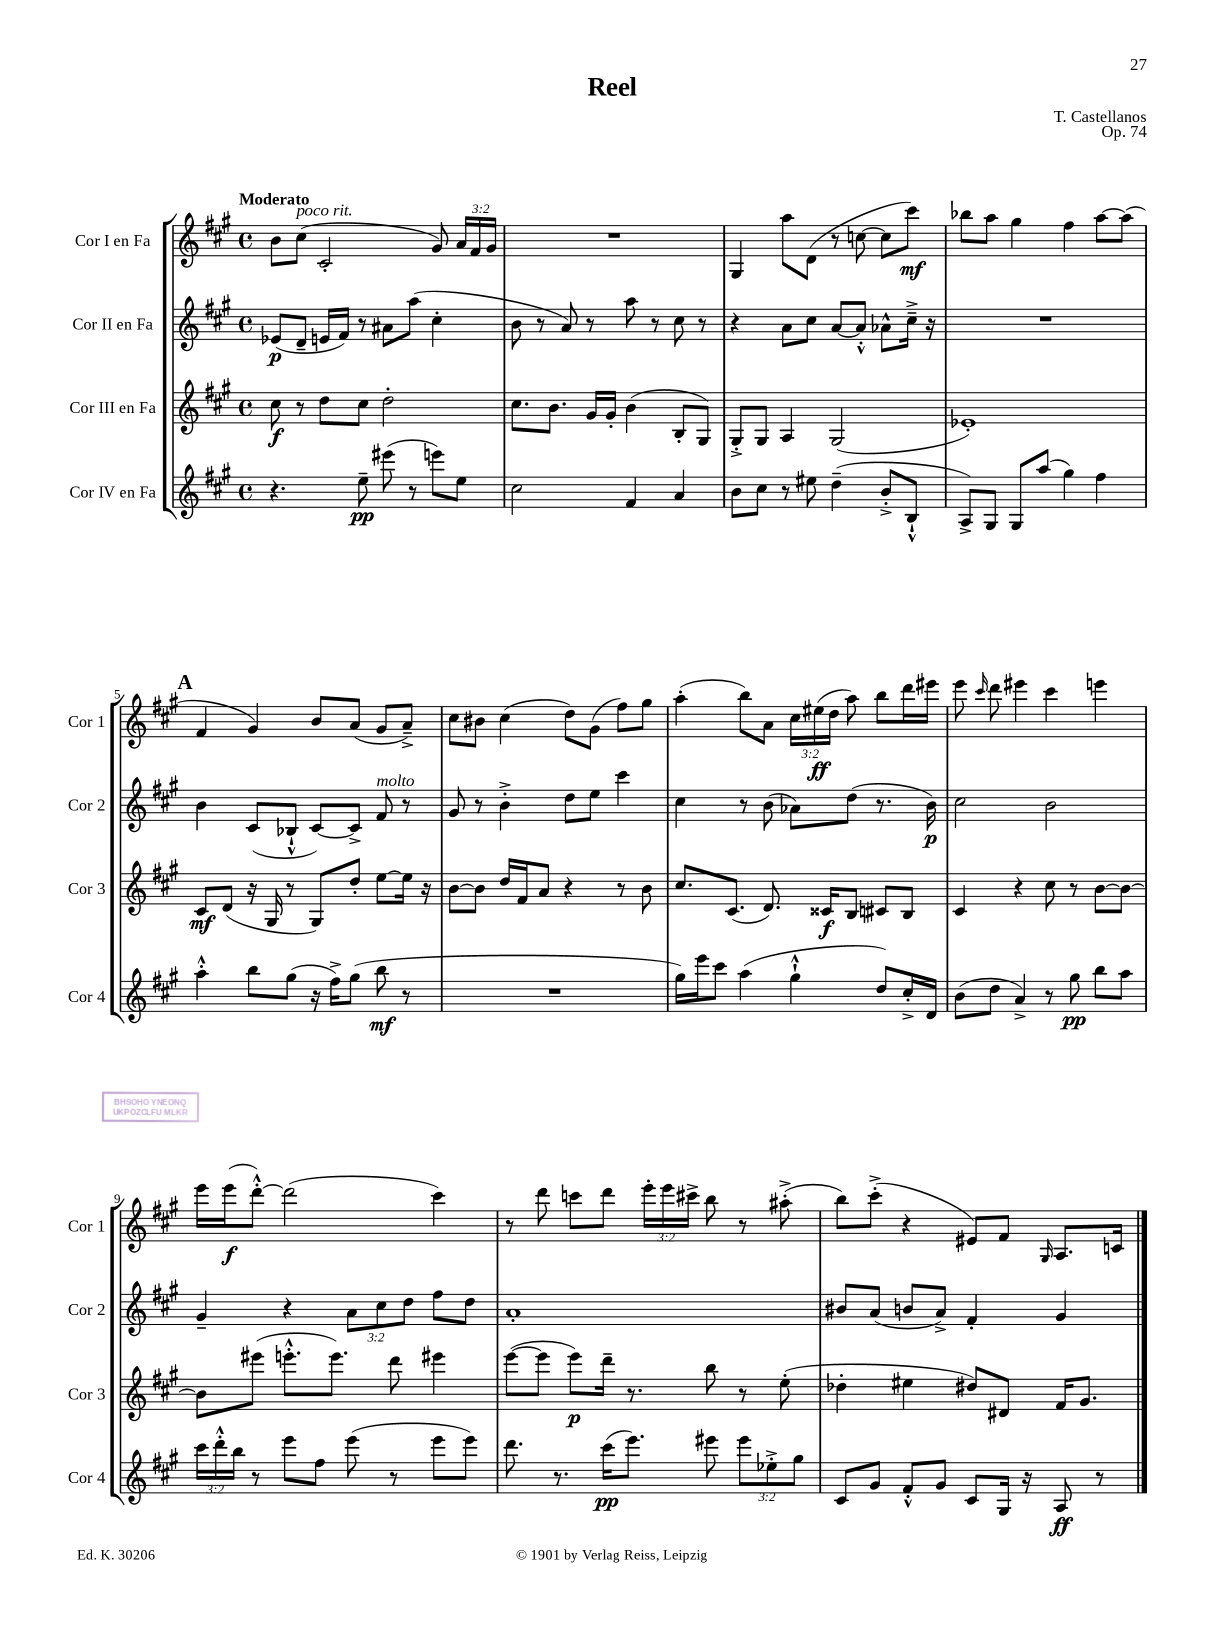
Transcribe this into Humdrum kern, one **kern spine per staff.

**kern	**dynam	**kern	**dynam	**kern	**dynam	**kern	**dynam
*part4	*part4	*part3	*part3	*part2	*part2	*part1	*part1
*staff4	*staff4	*staff3	*staff3	*staff2	*staff2	*staff1	*staff1
*I"Cor IV en Fa	*	*I"Cor III en Fa	*	*I"Cor II en Fa	*	*I"Cor I en Fa	*
*I'Cor 4	*	*I'Cor 3	*	*I'Cor 2	*	*I'Cor 1	*
*clefG2	*	*clefG2	*	*clefG2	*	*clefG2	*
*k[f#c#g#]	*	*k[f#c#g#]	*	*k[f#c#g#]	*	*k[f#c#g#]	*
*M4/4	*	*M4/4	*	*M4/4	*	*M4/4	*
*met(c)	*	*met(c)	*	*met(c)	*	*met(c)	*
=1	=1	=1	=1	=1	=1	=1	=1
!	!	!	!	!	!	!LO:TX:a:B:t=Moderato	!
4.r	.	8cc#\	f	(8e-X/L	p	8b\L	.
!	!	!	!	!	!	!LO:TX:a:i:t=poco rit.	!
.	.	8r	.	8d~/J	.	(8cc#\J	.
.	.	8dd\L	.	16en/LL	.	2c#'/	.
.	.	.	.	16f#/JJ)	.	.	.
8ee~\	pp	8cc#\J	.	8r	.	.	.
(8eee#X\	.	2dd'\	.	8a#X\L	.	.	.
8r	.	.	.	(8aa\J	.	.	.
8eeen\L)	.	.	.	4cc#'\	.	8g#/)	.
8ee\J	.	.	.	.	.	24a/LL	.
.	.	.	.	.	.	24f#/	.
.	.	.	.	.	.	24g#/JJ	.
=2	=2	=2	=2	=2	=2	=2	=2
2cc#\	.	8.cc#\L	.	8b\	.	1r	.
.	.	.	.	8r	.	.	.
.	.	8.b\J	.	.	.	.	.
.	.	.	.	8a/)	.	.	.
.	.	16g#/LL	.	8r	.	.	.
.	.	16g#'/JJ	.	.	.	.	.
4f#/	.	(4b\	.	8aa\	.	.	.
.	.	.	.	8r	.	.	.
4a/	.	8B'/L	.	8cc#\	.	.	.
.	.	8G#/J)	.	8r	.	.	.
=3	=3	=3	=3	=3	=3	=3	=3
8b\L	.	8G#'^/L	.	4r	.	4G#/	.
8cc#\J	.	8G#/J	.	.	.	.	.
8r	.	4A/	.	8a\L	.	8aa\L	.
8ee#X\	.	.	.	8cc#\J	.	(8d\J	.
(4dd~\	.	(2G#/	.	[8a/L	.	8r	.
.	.	.	.	8a'^^/J]	.	[8ccn\	.
8b'^/L	.	.	.	8a-X^^\L	.	8cc\L]	.
8B`^^/J	.	.	.	16cc#~^\Jk	.	8ccc#\J)	mf
.	.	.	.	16r	.	.	.
=4	=4	=4	=4	=4	=4	=4	=4
8A^/L)	.	1e-X')	.	1r	.	8bb-X\L	.
8G#/J	.	.	.	.	.	8aa\J	.
8G#/L	.	.	.	.	.	4gg#\	.
(8aa/J	.	.	.	.	.	.	.
4gg#\)	.	.	.	.	.	4ff#\	.
4ff#\	.	.	.	.	.	[8aa\L	.
.	.	.	.	.	.	(8aa\J]	.
!!LO:LB:g=z
!!LO:REH:place=s1:t=A
=5	=5	=5	=5	=5	=5	=5	=5
4aa'^^\	.	8c#/L	mf	4b\	.	4f#/	.
.	.	(8d/J	.	.	.	.	.
8bb\L	.	16r	.	(8c#/L	.	4g#/)	.
.	.	16G#/	.	.	.	.	.
(8gg#\J	.	8r	.	8B-X`^^/J	.	.	.
16r	.	8G#/L)	.	[8c#/L)	.	8b/L	.
16ff#^\KL)	.	.	.	.	.	.	.
(8gg#\J	.	8dd'/J	.	8c#^/J]	.	(8a/J	.
!	!	!	!	!LO:TX:a:i:t=molto	!	!	!
8bb\	mf	[8ee\L	.	8f#/	.	8g#/L	.
8r	.	16ee\Jk]	.	8r	.	8a~^/J)	.
.	.	16r	.	.	.	.	.
=6	=6	=6	=6	=6	=6	=6	=6
1r	.	[8b\L	.	8g#/	.	8cc#\L	.
.	.	8b\J]	.	8r	.	8b#X\J	.
.	.	16dd/LL	.	4b'^\	.	(4cc#\	.
.	.	16f#/J	.	.	.	.	.
.	.	8a/J	.	.	.	.	.
.	.	4r	.	8dd\L	.	8dd\L)	.
.	.	.	.	8ee\J	.	(8g#\J	.
.	.	8r	.	4ccc#\	.	8ff#\L)	.
.	.	8b\	.	.	.	8gg#\J	.
=7	=7	=7	=7	=7	=7	=7	=7
16gg#\LL)	.	8.cc#/L	.	4cc#\	.	(4aa'\	.
16eee\J	.	.	.	.	.	.	.
8ccc#\J	.	.	.	.	.	.	.
.	.	(8.c#/J	.	.	.	.	.
(4aa\	.	.	.	8r	.	8bb\L)	.
.	.	8.d/)	.	(8b\	.	8a\J	.
4gg#`^^\	.	.	.	8a-X\L)	.	24cc#\LL	.
.	.	.	.	.	.	(24ee#X\	ff
.	.	16c##X/KL	f	.	.	.	.
.	.	.	.	.	.	24dd\JJ	.
.	.	8B/J	.	(8dd\J	.	8aa\)	.
8dd/L)	.	8c#X/L	.	8.r	.	8bb\L	.
16cc#'^/L	.	8B/J	.	.	.	16ddd\L	.
16d/JJ	.	.	.	16b\)	p	16eee#X\JJ	.
=8	=8	=8	=8	=8	=8	=8	=8
(8b\L	.	4c#/	.	2cc#\	.	8eee\	.
.	.	.	.	.	.	16qqccc#/	.
8dd\J	.	.	.	.	.	8ddd\	.
4a^/)	.	4r	.	.	.	4eee#X\	.
8r	.	8cc#\	.	2b\	.	4ccc#\	.
8gg#\	pp	8r	.	.	.	.	.
8bb\L	.	[8b\L	.	.	.	4eeen\	.
8aa\J	.	8b\J_	.	.	.	.	.
!!LO:LB:g=z
=9	=9	=9	=9	=9	=9	=9	=9
24ccc#\LL	.	8b\L]	.	4g#~/	.	16eee\LL	.
24ddd'^^\	.	.	.	.	.	.	.
.	.	.	.	.	.	(16eee\J	f
24bb\JJ	.	.	.	.	.	.	.
8r	.	(8eee#X\J	.	.	.	[8ddd'^^\J)	.
8eee\L	.	8.eeen'^^\L	.	4r	.	(2ddd\]	.
8ff#\J	.	.	.	.	.	.	.
.	.	8.eee\J)	.	.	.	.	.
(8eee\	.	.	.	12a\L	.	.	.
.	.	.	.	12cc#\	.	.	.
8r	.	8ddd\	.	.	.	.	.
.	.	.	.	12dd\J	.	.	.
8eee\L	.	4eee#X\	.	8ff#\L	.	4ccc#\)	.
8eee\J)	.	.	.	8dd\J	.	.	.
=10	=10	=10	=10	=10	=10	=10	=10
8.ddd\	.	([8eee\L	.	1a'	.	8r	.
.	.	8eee\J]	.	.	.	8ddd\	.
8.r	.	.	.	.	.	.	.
.	.	8eee\L)	p	.	.	8cccn\L	.
(16ccc#\KL	pp	16ddd~\Jk	.	.	.	8ddd\J	.
8.eee\J)	.	8.r	.	.	.	.	.
.	.	.	.	.	.	24eee'\LL	.
.	.	.	.	.	.	24eee\	.
.	.	.	.	.	.	24ccc#X^\JJ	.
8eee#X\	.	8bb\	.	.	.	8bb\	.
12eee#\L	.	8r	.	.	.	8r	.
12ee-X'^\	.	.	.	.	.	.	.
.	.	(8ee'\	.	.	.	(8aa#X'^\	.
12gg#\J	.	.	.	.	.	.	.
=11	=11	=11	=11	=11	=11	=11	=11
8c#/L	.	4dd-X'\	.	8b#X/L	.	8bb\L)	.
8g#/J	.	.	.	(8a/J	.	(8ccc#'^\J	.
8f#'^^/L	.	4ee#X\	.	8bn/L	.	4r	.
8g#/J	.	.	.	8a^/J)	.	.	.
8c#/L	.	8dd#X/L)	.	4f#'/	.	8e#X/L)	.
16G#/Jk	.	8d#X/J	.	.	.	8f#/J	.
16r	.	.	.	.	.	.	.
.	.	.	.	.	.	16qqG#/	.
8A/	ff	16f#/KL	.	4g#/	.	8.A/L	.
.	.	8.g#/J	.	.	.	.	.
8r	.	.	.	.	.	.	.
.	.	.	.	.	.	16cn/Jk	.
==	==	==	==	==	==	==	==
*-	*-	*-	*-	*-	*-	*-	*-
